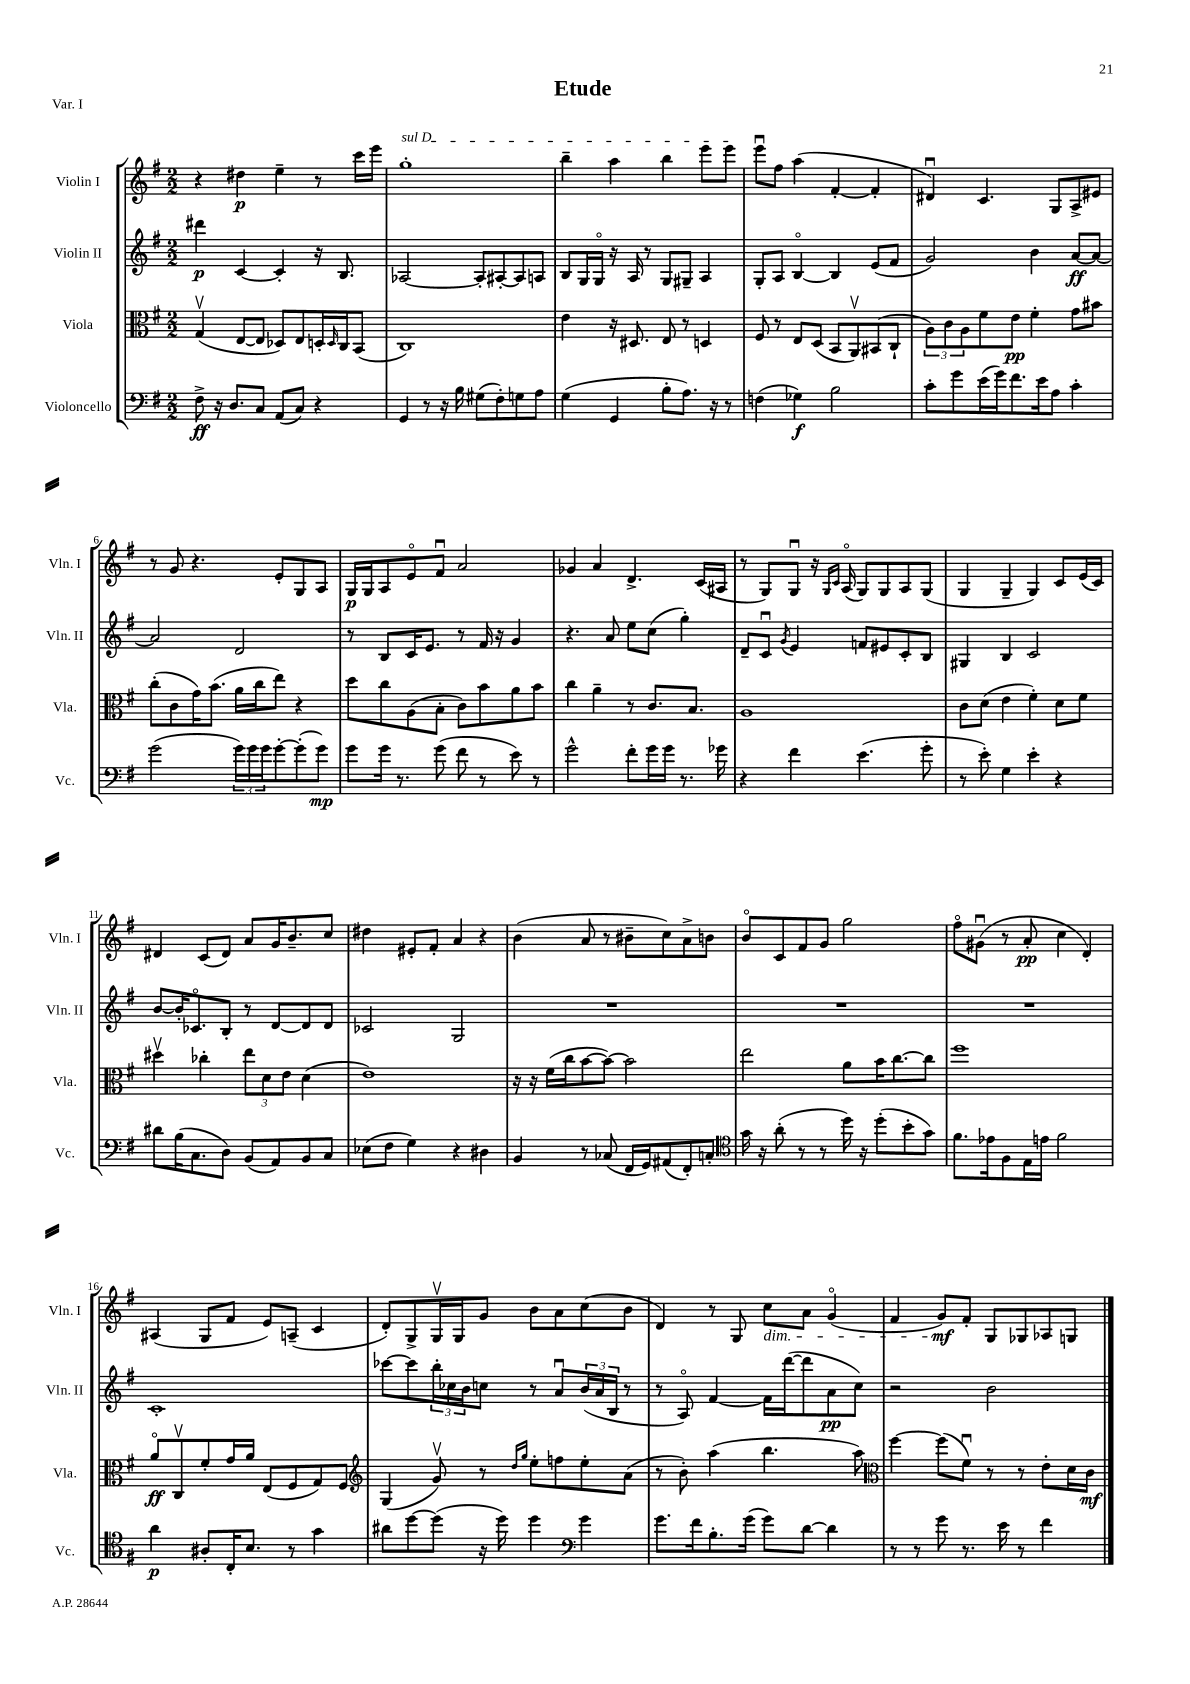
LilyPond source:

\header { title = "Etude" piece = "Var. I" }
<<
\new StaffGroup <<
\new Staff = "s0" \with { instrumentName = "Violin I" shortInstrumentName = "Vln. I" } {
    \clef treble \key g \major \numericTimeSignature \time 2/2
    r4 dis''4\p e''4-- r8 c'''16 e'''16 |
    \once \override TextSpanner.bound-details.left.text = \markup { \italic "sul D" } g''1-.\startTextSpan |
    b''4-- a''4 b''4 e'''8 e'''8\stopTextSpan |
    e'''8\downbow fis''8 a''4( fis'4~-. fis'4-. |
    dis'4\downbow) c'4. g8 a8-> eis'8 |
    r8 g'8 r4. e'8-. g8 a8 |
    g16\p g16 a8 e'8\flageolet fis'8\downbow a'2 |
    ges'4 a'4 d'4.-> c'16( ais16 |
    r8 g8) g8\downbow r16 \grace { g16 c'16 } a16\flageolet( g8) g8 a8 g8( |
    g4 g4-- g4) c'8 e'16( c'16) |
    dis'4 c'8( dis'8) a'8 g'16 b'8.-- c''8 |
    dis''4 eis'8-. fis'8-. a'4 r4 |
    b'4( a'8 r8 bis'8-- c''8) a'8-> b'8 |
    b'8\flageolet c'8 fis'8 g'8 g''2 |
    fis''8\flageolet gis'8\downbow( r8 a'8-.\pp c''4 d'4-.) |
    ais4( g8 fis'8 e'8) a8--( c'4 |
    d'8-.) g8-> g16\upbow g16 g'8 b'8 a'8 c''8( b'8 |
    d'4) r8 g8 c''8\dim a'8 g'4\flageolet( |
    fis'4 g'8\mf\!) fis'8-. g8 ges8 aes8 g8 \bar "|." |
}
\new Staff = "s1" \with { instrumentName = "Violin II" shortInstrumentName = "Vln. II" } {
    \clef treble \key g \major \numericTimeSignature \time 2/2
    dis'''4\p c'4~ c'4-. r16 b8. |
    aes2~ aes8-. ais8~-. ais8 a8 |
    b8 g16 g16\flageolet r16 a16 r8 g8 gis8-- a4 |
    g8-. a8 b4~\flageolet b4 e'8( fis'8 |
    g'2) b'4 a'8~\ff a'8~ |
    a'2 d'2 |
    r8 b8 c'16 e'8. r8 fis'16 r16 g'4 |
    r4. a'8 e''8 c''8( g''4-.) |
    d'8-- c'8\downbow \acciaccatura { g'8 } e'4 f'8 eis'8 c'8-. b8 |
    gis4 b4 c'2 |
    b'8~ b'16-. ces'8.\flageolet b8-. r8 d'8~ d'8 d'8 |
    ces'2 g2 |
    R1 |
    R1 |
    R1 |
    c'1-. |
    ces'''8~ ces'''8 \tuplet 3/2 { b''16-. ces''16 b'16 } c''8 r8 a'8\downbow \tuplet 3/2 { b'16( a'16 b16 } r8 |
    r8 a8\flageolet) fis'4~ fis'16 d'''16~( d'''8 a'8\pp c''8) |
    r2 b'2 \bar "|." |
}
\new Staff = "s2" \with { instrumentName = "Viola" shortInstrumentName = "Vla." } {
    \clef alto \key g \major \numericTimeSignature \time 2/2
    g4\upbow( e8~ e8 des8) e8 d16-. \grace { d16 } c16 b,8( |
    c1) |
    e'4 r16 dis8. e8 r8 d4 |
    fis8 r8 e8 d8( b,8 a,8\upbow) bis,8( c8-! |
    \tuplet 3/2 { a8) c'8 a8 } fis'8 e'8\pp fis'4-. g'8 bis'8 |
    c''8-.( c'8 g'16) b'8.( a'16 c''16 e''8) r4 |
    d''8 c''8 a8( b8-. c'8) b'8 a'8 b'8 |
    c''4 a'4-- r8 c'8. b8. |
    a1 |
    c'8 d'8( e'4 fis'4-.) d'8 fis'8 |
    dis''4\upbow ces''4-. \tuplet 3/2 { e''8 d'8 e'8 } d'4( |
    e'1) |
    r16 r16 fis'16( c''16 b'8~ b'8~) b'2 |
    e''2 a'8 b'16 c''8.~ c''8 |
    fis''1 |
    a'8\flageolet\ff c8\upbow fis'8-. g'16 a'16 e8( fis8 g8) fis8 |
    \clef treble g4( g'8\upbow) r8 \grace { d''16 g''16 } e''8-. f''8 e''8-. a'8( |
    r8 b'8-.) a''4( b''4. a''8) |
    \clef alto fis''4~ fis''8( fis'8\downbow) r8 r8 e'8-. d'16 c'16\mf \bar "|." |
}
\new Staff = "s3" \with { instrumentName = "Violoncello" shortInstrumentName = "Vc." } {
    \clef bass \key g \major \numericTimeSignature \time 2/2
    fis8->\ff r16 d8. c8 a,8( c8) r4 |
    g,4 r8 r16 b16 gis8( fis8-.) g8 a8 |
    g4( g,4 b8-. a8.) r16 r8 |
    f4( ges4\f) b2 |
    c'8-. g'8 e'16( g'16) fis'8. e'16 a8 c'4-. |
    g'2( \tuplet 3/2 { g'16) g'16 g'16 } g'8~-. g'8-.( g'8\mp) |
    g'8 g'16 r8. g'8( fis'8 r8 e'8) r8 |
    g'2-^ fis'8-. g'16 g'16 r8. ges'16 |
    r4 fis'4 e'4.( g'8-. |
    r8 e'8-.) g4 e'4-. r4 |
    dis'8 b16( c8. d8) b,8( a,8) b,8 c8 |
    ees8( fis8 g4) r4 dis4 |
    b,4 r8 ces8( fis,16 g,16) ais,8( fis,8-.) c8-. |
    \clef tenor g'16 r16 a'8-.( r8 r8 d''16) r16 d''8-.( b'8-. g'8) |
    fis'8. ees'16 fis8 e16 e'16 fis'2 |
    a'4\p ais8-. c16-. b8. r8 g'4 |
    ais'8 d''8~ d''8( r16 d''16) d''4 \clef bass g'4 |
    g'8. fis'16 b8.-. g'16( g'8) d'8~ d'4 |
    r8 r8 g'8 r8. e'16 r8 fis'4 \bar "|." |
}
>>
>>
